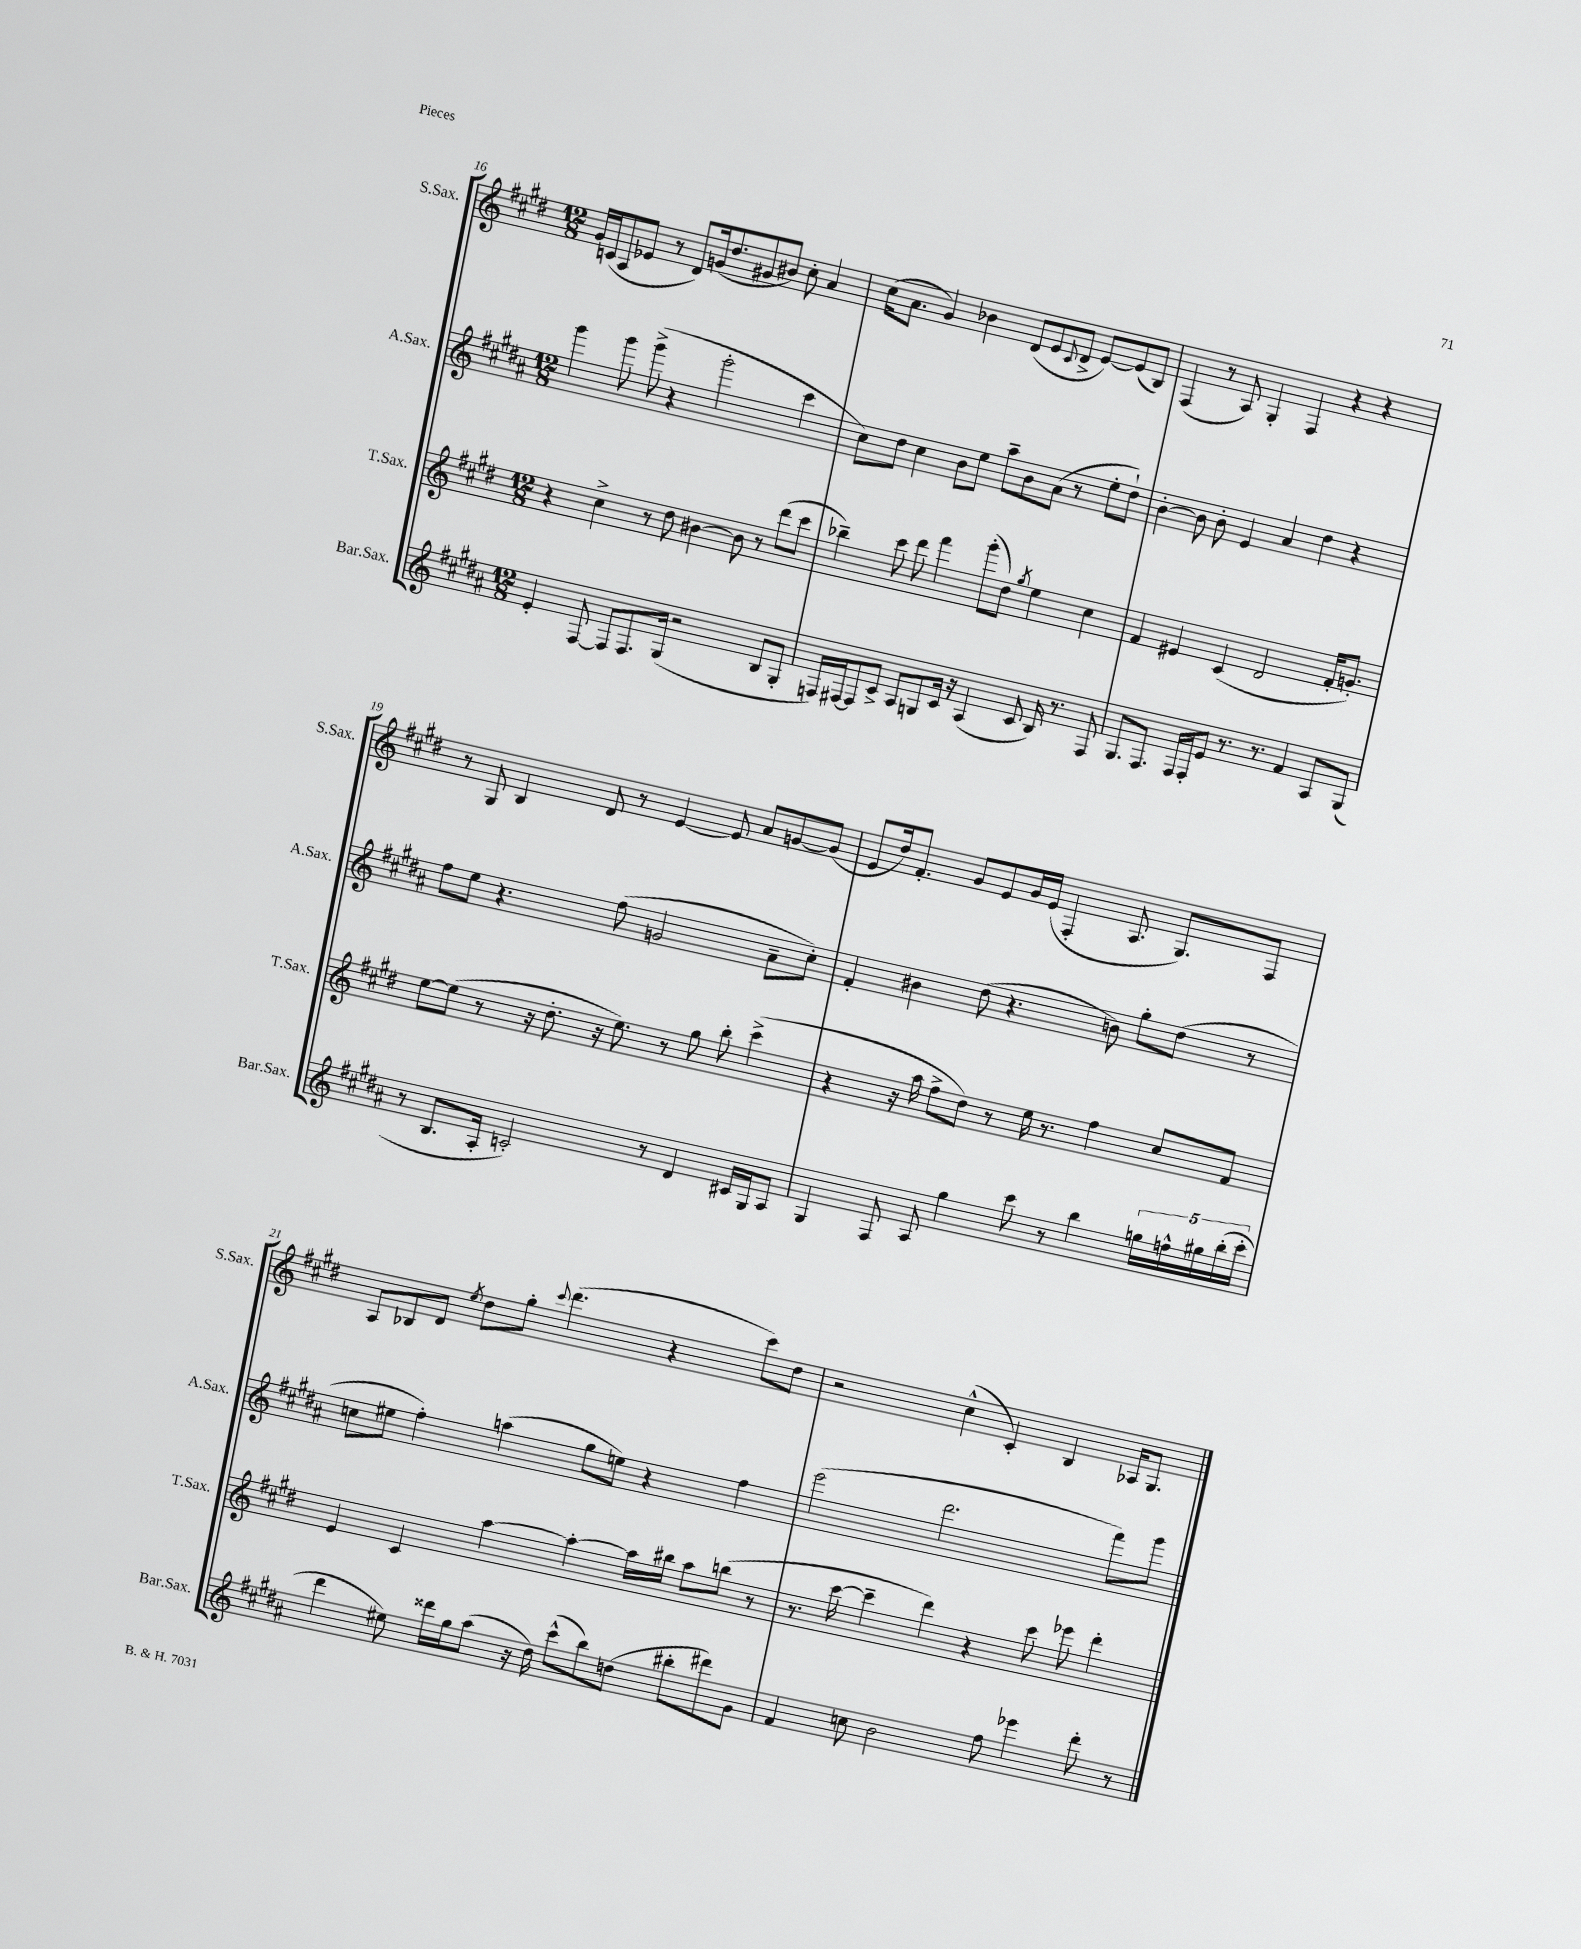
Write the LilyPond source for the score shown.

<<
\new StaffGroup <<
\new Staff = "s0" \with { instrumentName = "S.Sax." shortInstrumentName = "S.Sax." } {
    \clef treble \key e \major \numericTimeSignature \time 12/8
    gis'16 c'16( a8 ees'8 r8 dis'8) g'16( dis''8. gis'8 bis'8) cis''8-. a'4 |
    cis''16( a'8. gis'4) bes'4 dis'8( e'8 \appoggiatura { cis'8 } dis'8-> e'8~) e'8( b8) |
    fis4( r8 a8) gis4-. fis4 r4 r4 |
    r8 gis8 b4 dis'8 r8 e'4~ e'8 a'8 g'8~ g'8( |
    e'8 dis''16) fis'8.-. gis'8 e'8 gis'16 e'16( fis4-. a8. gis8.) fis8 |
    a8 bes8 dis'8 \acciaccatura { e''8 } dis''8 gis''8-. \appoggiatura { cis'''8 } dis'''4.( r4 cis'''8) dis''8 |
    r2 cis''4-^( cis'4-.) b4 aes16 gis8. \bar "|." |
}
\new Staff = "s1" \with { instrumentName = "A.Sax." shortInstrumentName = "A.Sax." } {
    \clef treble \key b \major \numericTimeSignature \time 12/8
    gis'''4 gis'''8 gis'''8->( r4 gis'''2-. cis'''4 |
    cis''8) dis''8 cis''4 b'8 e''8 ais''8-- b'8 ais'8( r8 e''8-. dis''8-!) |
    b'4~-. b'8 b'8-. e'4 ais'4 dis''4 r4 |
    fis''8 e''8 r4. fis''8( g'2 ais'8-- cis''8-.) |
    fis'4-. bis'4 dis''8( r4. b'8) gis''8-. dis''8( r8 |
    c''8 eis''8 fis''4-.) a''4( gis''8 e''8) r4 fis''4 |
    e'''2( dis'''2. fis'''8) gis'''8 \bar "|." |
}
\new Staff = "s2" \with { instrumentName = "T.Sax." shortInstrumentName = "T.Sax." } {
    \clef treble \key e \major \numericTimeSignature \time 12/8
    r4 cis''4-> r8 dis''8 bis'4~ bis'8 r8 dis'''8( cis'''8 |
    bes''4--) cis'''8 dis'''8 fis'''4 gis'''8-.( dis''8) \acciaccatura { gis''8 } e''4 cis''4 |
    fis'4 eis'4 cis'4( dis'2 fis'16-. g'8.-.) |
    e''8~ e''8( r8 r16 dis''8.-. r16 e''8.) r8 gis''8 b''8-. cis'''4->( |
    r4 r16 a''16 fis''8-> dis''8) r8 e''16 r8. fis''4 cis''8 fis'8 |
    e'4 cis'4 a''4~ a''4~-. a''16 bis''16 a''8 b''8( r8 |
    r8. cis'''16~ cis'''4-- dis'''4) r4 cis'''8 ees'''8 dis'''4-. \bar "|." |
}
\new Staff = "s3" \with { instrumentName = "Bar.Sax." shortInstrumentName = "Bar.Sax." } {
    \clef treble \key b \major \numericTimeSignature \time 12/8
    e'4-. fis8~ fis8 fis8. gis16( r2 b8 gis8-. |
    f16) fis16~ fis8 cis'8-> ais8 g8 cis'16 r16 ais4( cis'8 b16) r8. fis8 |
    gis8. fis8. fis16 fis16-. e'8 r8. r8. fis'4 ais8 gis8( |
    r8 b8. ais16-. c'2-.) r8 dis'4 cis'16 gis16 ais8 |
    gis4 fis8 ais8 gis''4 cis'''8 r8 b''4 \tuplet 5/4 { g''16 f''16-^ gis''16 b''16-.( cis'''16-. } |
    dis'''4 eis''8) disis'''16 gis''16 ais''8( r16 dis''16) cis'''8-^( b''8) d''8( bis''8-. dis'''8) gis'8 |
    fis'4 c''8 b'2 fis''8 ees'''4 dis'''8-. r8 \bar "|." |
}
>>
>>
\layout { \context { \Score currentBarNumber = #16 } }
